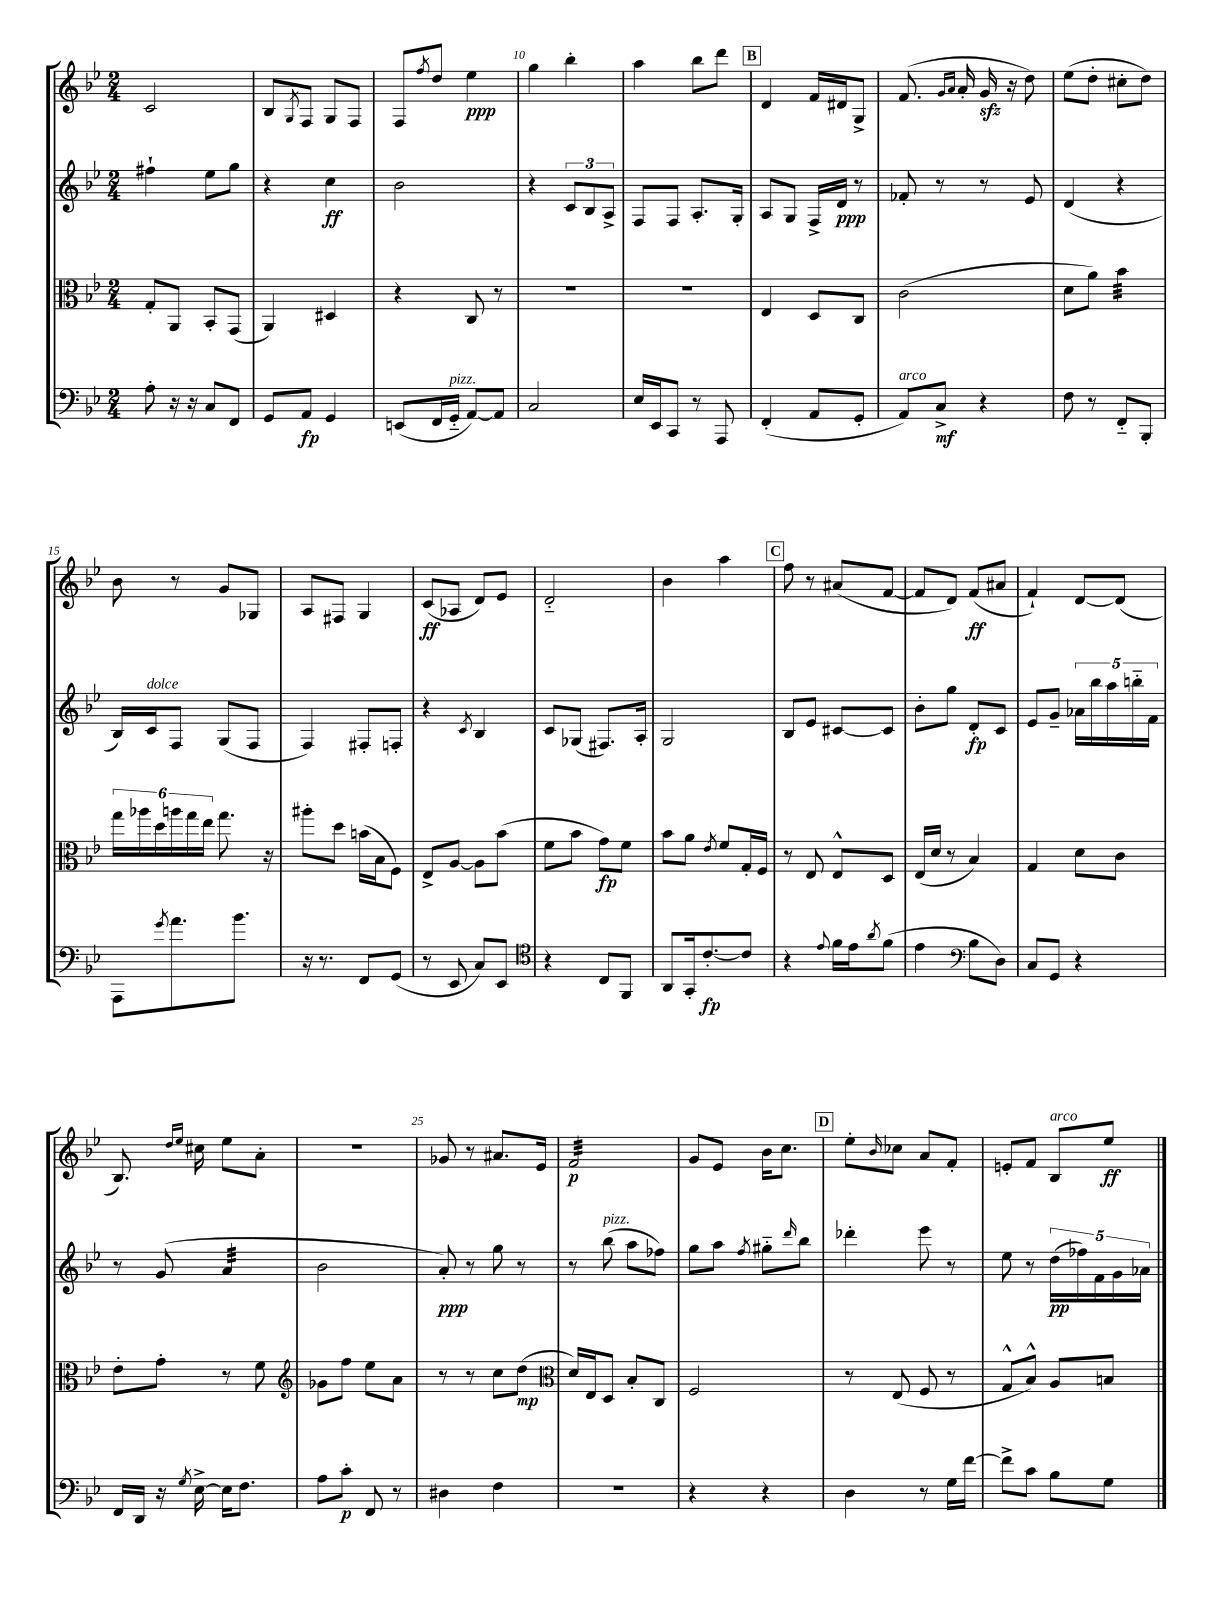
<<
\new StaffGroup <<
\new Staff = "s0" {
    \clef treble \key bes \major \numericTimeSignature \time 2/4
    c'2 |
    bes8 \acciaccatura { g8 } f8 g8 f8 |
    f8 \acciaccatura { f''8 } d''8 ees''4\ppp |
    g''4 bes''4-. |
    a''4 bes''8 d'''8 |
    \mark \markup { \box "B" } d'4 f'16 dis'16 g8-> |
    f'8.( \grace { g'16 a'16 } a'16-. g'16\sfz r16 d''8) |
    ees''8( d''8-. cis''8-. d''8) |
    bes'8 r8 g'8 ges8 |
    a8 fis8 g4 |
    c'8\ff( aes8 d'8) ees'8 |
    d'2-_ |
    bes'4 a''4 |
    \mark \markup { \box "C" } f''8 r8 ais'8( f'8~ |
    f'8 d'8) f'8\ff( ais'8 |
    f'4-!) d'8~ d'8( |
    bes8.) \grace { d''16 ees''16 } cis''16 ees''8 a'8-. |
    R2 |
    ges'8 r8 ais'8. ees'16 |
    f'2:32\p |
    g'8 ees'8 bes'16 c''8. |
    \mark \markup { \box "D" } ees''8-. \grace { bes'16 } ces''8 a'8 f'8-. |
    e'8-. f'8 bes8^\markup { \italic "arco" } ees''8\ff \bar "|." |
}
\new Staff = "s1" {
    \clef treble \key bes \major \numericTimeSignature \time 2/4
    fis''4-! ees''8 g''8 |
    r4 c''4\ff |
    bes'2 |
    r4 \tuplet 3/2 { c'8 bes8 a8-> } |
    f8 f8 a8.-. g16-. |
    \mark \markup { \box "B" } a8 g8 f16-> d'16\ppp r8 |
    fes'8-. r8 r8 ees'8 |
    d'4( r4 |
    bes16) c'16^\markup { \italic "dolce" } f8 g8( f8 |
    f4) fis8-. f8-. |
    r4 \acciaccatura { c'8 } bes4 |
    c'8 ges8( fis8.) a16-. |
    g2 |
    \mark \markup { \box "C" } bes8 ees'8 cis'8~ cis'8 |
    bes'8-. g''8 d'8-.\fp c'8 |
    ees'8 g'8-- \tuplet 5/4 { aes'16 bes''16 a''16 b''16-_ f'16 } |
    r8 g'8( a'4:32 |
    bes'2 |
    a'8-.\ppp) r8 g''8 r8 |
    r8 bes''8^\markup { \italic "pizz." }( a''8 fes''8) |
    g''8 a''8 \acciaccatura { f''8 } gis''8-_ \grace { d'''16 } bes''8 |
    \mark \markup { \box "D" } des'''4-. ees'''8 r8 |
    ees''8 r8 \tuplet 5/4 { d''16\pp( fes''16) f'16 g'16 aes'16 } \bar "|." |
}
\new Staff = "s2" {
    \clef alto \key bes \major \numericTimeSignature \time 2/4
    g8-. a,8 bes,8-. g,8( |
    a,4) dis4 |
    r4 c8 r8 |
    R2 |
    R2 |
    \mark \markup { \box "B" } ees4 d8 c8 |
    c'2( |
    d'8 a'8) bes'4:32 |
    \tuplet 6/4 { g''16 aes''16 d''16 a''16 g''16 ees''16 } g''8. r16 |
    ais''8-. d''8 b'16( bes16 f8) |
    ees8-> a8~ a8 bes'8( |
    f'8 bes'8 g'8\fp) f'8 |
    bes'8 a'8 \acciaccatura { ees'8 } f'8 g16-. f16 |
    \mark \markup { \box "C" } r8 ees8 ees8-^ d8 |
    ees16( d'16 r8 bes4) |
    g4 d'8 c'8 |
    ees'8-. g'8-. r8 f'8 |
    \clef treble ges'8 f''8 ees''8 a'8 |
    r8 r8 c''8 d''8\mp( |
    \clef alto d'16) ees16 d8 bes8-. c8 |
    f2 |
    \mark \markup { \box "D" } r8 ees8( f8 r8 |
    g8-^ bes8-^) a8 b8 \bar "|." |
}
\new Staff = "s3" {
    \clef bass \key bes \major \numericTimeSignature \time 2/4
    a8-. r16 r16 c8 f,8 |
    g,8 a,8\fp g,4 |
    e,8( f,16 g,16-_^\markup { \italic "pizz." } a,8~) a,8 |
    c2 |
    ees16 ees,16 c,8 r8 a,,8 |
    \mark \markup { \box "B" } f,4-.( a,8 g,8-. |
    a,8^\markup { \italic "arco" }) c8->\mf r4 |
    f8 r8 f,8-_ bes,,8-. |
    a,,8 \acciaccatura { g'8 } a'8. bes'8. |
    r16 r8. f,8 g,8( |
    r8 ees,8 c8) ees,8 |
    \clef tenor r4 c8 f,8 |
    a,8 g,16-. c'8.~-.\fp c'8 |
    \mark \markup { \box "C" } r4 \appoggiatura { ees'8 } f'16 ees'16 \acciaccatura { a'8 } f'8( |
    ees'4 \clef bass bes8 d8) |
    c8 g,8 r4 |
    f,16 d,16 r16 \acciaccatura { g8 } ees16~-> ees16 f8. |
    a8 c'8-.\p f,8 r8 |
    dis4 f4 |
    r2 |
    r4 r4 |
    \mark \markup { \box "D" } d4 r8 g16 f'16~ |
    f'8-> c'8 bes8 g8 \bar "|." |
}
>>
>>
\layout { \context { \Score currentBarNumber = #7 \override BarNumber.break-visibility = ##(#f #t #t) barNumberVisibility = #(every-nth-bar-number-visible 5) } }
